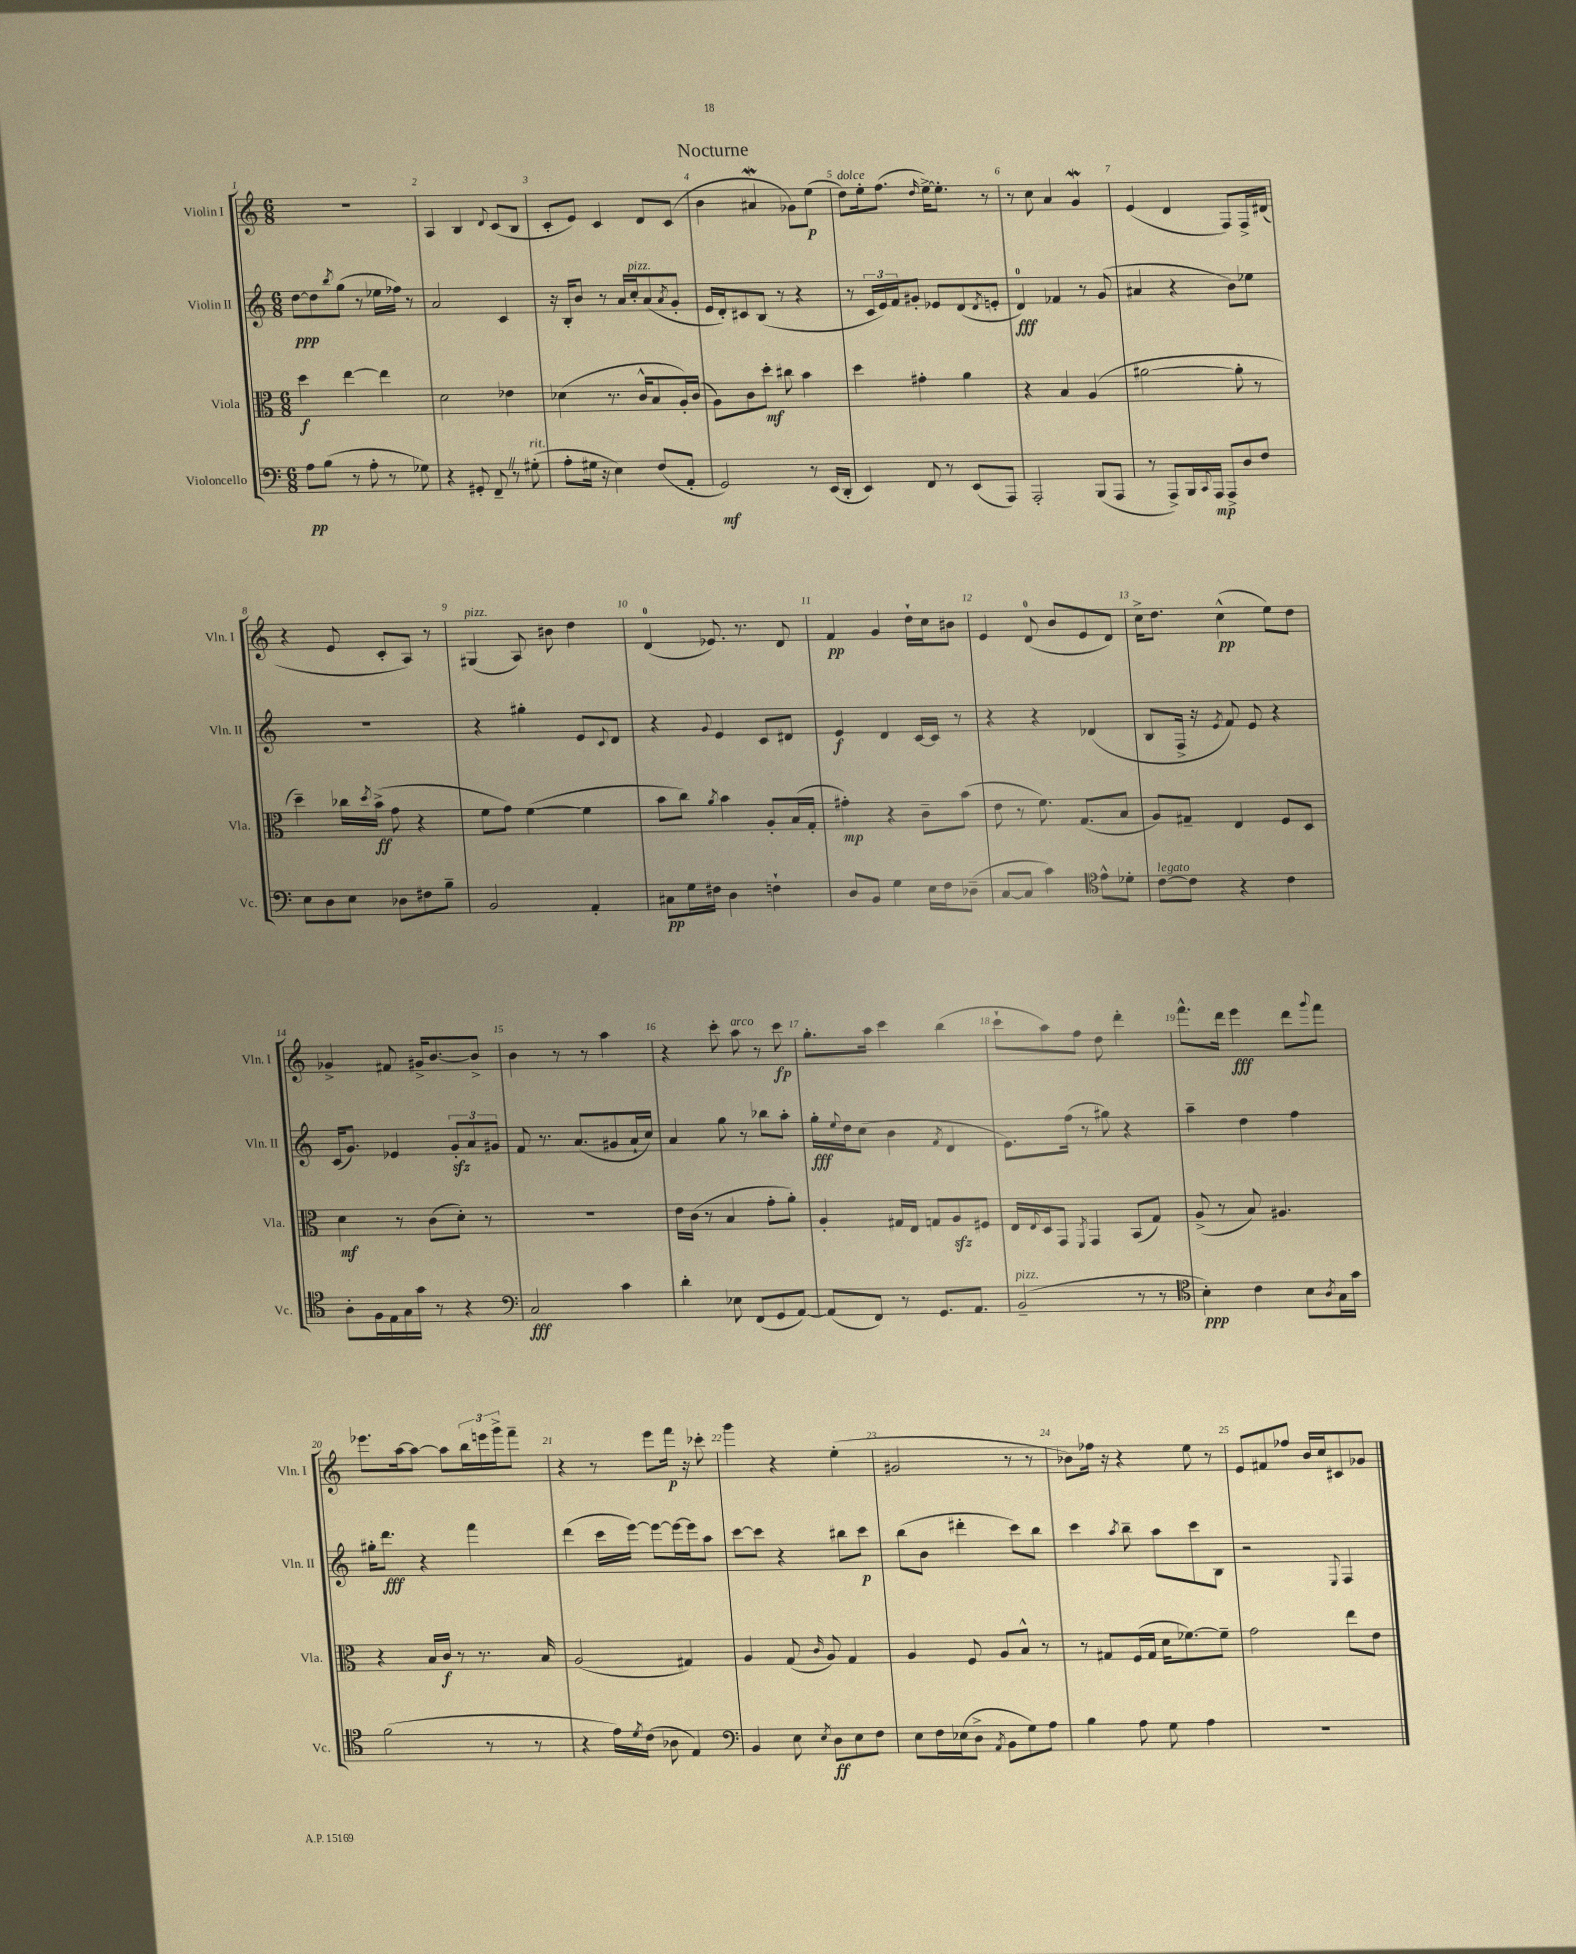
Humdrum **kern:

**kern	**kern	**kern	**kern
*staff4	*staff3	*staff2	*staff1
*clefF4	*clefC3	*clefG2	*clefG2
*k[]	*k[]	*k[]	*k[]
*M6/8	*M6/8	*M6/8	*M6/8
8A\L	4dd\	[8dd\L	2.r
(8B\J	.	8dd\]	.
.	.	8qbb/	.
8r	[4ee\	(8gg\J	.
8A'\	.	8r	.
8r	4ee\]	16ee-\LL	.
.	.	16ff-\JJ)	.
8G-\)	.	8r	.
=	=	=	=
4r	2d\	2a/	4A/
8GG#'/	.	.	4B/
8FF~/	.	.	.
.	.	.	8qqd/
8r	4e-\	4c/	(8c/L
(8G#'\	.	.	8B/J
=	=	=	=
8A'\L	(4d-\	16r	8c'/L
.	.	16B'/LK	.
16G#\Jk	.	8b/J	8e/J)
16r	.	.	.
4E\)	8.r	8r	4c/
.	.	16a/LL	.
.	16c^^/LK	16cc'/J	.
(8F/L	8B/	(8a/	8d/L
.	.	8qa/	.
8AA'/J	16A'/L)	8g'/J	(8c/J
.	(16c/JJ	.	.
=	=	=	=
2GG/)	8A\L)	16e/LL	4b\
.	.	16d'/J)	.
.	8c\	8c#/	.
.	8dd'\J	(8B/J	4a#/
.	8cc#\	8r	.
8r	4b\	4r	8g-\L)
(16EE/LL	.	.	(8ee\J
16DD'/JJ	.	.	.
=	=	=	=
4EE/)	4dd\	8r	8dd\L)
.	.	24c/LL	16ee'\k
.	.	24e/)	.
.	.	.	(8.ff\J
.	.	24f/J	.
8FF/	4g#'\	8g#'/J	.
.	.	.	16qqdd/
8r	.	8e-/L	[16ee^\LK)
.	.	.	8.ee'\]J
(8EE/L	4a\	(8d/	.
.	.	8qd/	.
8AAA/J)	.	8e'/J	8r
=	=	=	=
2AAA'/	4r	4d/)	8r
.	.	.	8cc\
.	4B/	4f-/	4a/
(8BBB/L	(4A/	8r	4g/
8AAA/J	.	(8g/	.
=	=	=	=
8r	[2a#\	4a#/	(4e/
8AAA^/L)	.	.	.
16BBB/L	.	4r	4d/
8qqCC/	.	.	.
16AAA/JJ	.	.	.
8AAA^/L	.	.	.
8D/	8a#'\]	8b\L)	8F/L)
8F/J	8r	8ee-\J	16F^/L
.	.	.	(16d#/JJ
=	=	=	=
8E\L	4dd~\)	2.r	4r
8D\	.	.	.
8E\J	16cc-\LL	.	8e/
.	8qdd/	.	.
.	(16b^\JJ	.	.
8D-\L	8g\	.	8c'/L
8F#\	4r	.	8A/J)
8B~\J	.	.	8r
=	=	=	=
2BB/	8f\L	4r	(4G#/
.	8g\J)	.	.
.	([4f\	4gg#'\	8A/)
.	.	.	8b#\
4AA'/	4f\]	8e/L	4dd\
.	.	8qqc/	.
.	.	8d/J	.
=	=	=	=
8C#\L	8b\L	4r	(4d/
16G\L	8cc\J)	.	.
16F#\JJ	.	.	.
.	8qa/	8qqg/	.
4D\	4b\	4e/	8.e-/)
.	.	.	8.r
4F`\	8A'/L	8c/L	.
.	(16B/L	8d#/J	8d/
.	16G'/JJ	.	.
=	=	=	=
8D/L	4g#'\)	4e/	4f/
8BB/J	.	.	.
4G\	4r	4d/	4g/
16E\LL	8c~\L	[16c/LL	16dd`\LL
16F\J	.	16c/]JJ	16cc\J
(8D-~\J	(8b\J	8r	8b#\J
=	=	=	=
[8C/L	8e\	4r	4e/
8C/]J	8r	.	.
4c\)	8.f\)	4r	(8d/
.	.	.	8b/L
.	(8.G/L	.	.
*clefC4	*	*	*
8e^^\L	.	(4d-/	8e/
8d-'\J	8B/J	.	8d/J)
=	=	=	=
[8c\L	8A/L)	8B/L	16cc^\LK
.	.	.	8.dd\J
8c\]J	8G#~/J	16F^/Jk	.
.	.	16r	.
.	.	8qe/	.
4r	4E/	8f/)	(4cc^^\
.	.	8e/	.
4c\	8F/L	4r	8ee\L)
.	8D/J	.	8dd\J
=	=	=	=
8A'\L	4d\	(16c/LK	4g-^/
.	.	8.g/J)	.
16F\L	.	.	.
16E\	.	.	.
16G\	8r	4e-/	8f#/
16g\JJ	.	.	.
8r	(8c\L	.	16g#^/LK
.	.	.	[8.b/
4r	8d'\J)	12g'/L	.
.	.	12a/	.
.	8r	.	8b^/]J
.	.	12g#/J	.
=	=	=	=
*clefF4	*	*	*
2C/	2.r	8f/	4b\
.	.	8.r	.
.	.	.	8r
.	.	(8.a/L	.
.	.	.	8r
4c\	.	8g#/	4aa\
.	.	16a`/L	.
.	.	16cc/JJ)	.
=	=	=	=
4d'\	16e\LL	4a/	4r
.	(16c\JJ	.	.
.	8r	.	.
8E-\	4B/	8gg\	8ccc'\
(8FF/L	.	8r	8aa\
8GG/	8g'\L	8bb-\L	8r
[8AA/J)	8a'\J)	8aa'\J	8ccc\
=	=	=	=
(8AA/]L	4A'/	16gg'\LL	8.gg'\L
.	.	8qqee/	.
.	.	16dd\J	.
8FF/J)	.	(8cc\J	.
.	.	.	16aa\Jk
8r	16G#/LL	4b\	4ccc\
.	16E/JJ	.	.
8.GG/L	8G/L	.	.
.	.	8qf/	.
.	8A/	4d/	(4bb\
8.AA/J	.	.	.
.	8F#/J	.	.
=	=	=	=
(2BB~/	16E/LL	8.e\L)	8ccc`\L
.	8qqE/	.	.
.	16D/J	.	.
.	8GG/J	.	8aa\)
.	.	(16ff\Jk	.
.	8qFF/	.	.
.	4GG/	8r	8ff\J
.	.	8gg#\)	8dd\
8r	(8BB/L	4r	4ddd'\
8r	8G/J)	.	.
=	=	=	=
*clefC4	*	*	*
4B'\)	(8A^/	4aa~\	8.fff^^\L
.	8r	.	.
.	.	.	16ddd\Jk
4c\	8B/)	4dd\	4eee\
.	4.A#/	.	.
8B\L	.	4ff\	8ddd\L
8qA/	.	.	8qqggg/
16G\L	.	.	8fff\J
16g\JJ	.	.	.
=	=	=	=
(2f\	4r	16gg#'\LK	8.eee-\L
.	.	8.ddd\J	.
.	.	.	[16aa\k
.	16B/LL	4r	8aa\_J
.	16c/JJ	.	.
.	8r	.	8aa\]L
8r	8.r	4fff\	24bb\L
.	.	.	24eee\
.	.	.	24ggg^\J
8r	.	.	8fff~\J
.	16B/	.	.
=	=	=	=
4r	(2A/	(4ddd\	4r
16e\LL)	.	16ccc\LL	8r
8qd/	.	.	.
(16c\JJ	.	[16eee\JJ)	.
8A-\	.	8eee\_L	8eee\L
4E/)	4G#/)	16eee\_L	16fff\Jk
.	.	16eee\]J	16r
.	.	8aa\J	8ccc-'\
=	=	=	=
*clefF4	*	*	*
4BB/	4A/	[8ccc\L	4ggg\
.	.	8ccc\]J	.
8E\	(8G/	4r	4r
8qE/	16qqc/	.	.
8D\L	8A/)	.	.
8E\	4G/	8bb#\L	(4ee'\
8F\J	.	8ccc\J	.
=	=	=	=
8E\L	4A/	(8bb\L	2g#/
16F\L	.	8b\J	.
(16E-\J	.	.	.
8D^\J	8F/	4ddd#'\	.
8qAA/	.	.	.
8BB\L	8A/L	.	.
8G\)	8B^^/J	8ccc\L)	8r
8A\J	8r	8bb\J	8r
=	=	=	=
4B\	8r	4ccc\	8b-\L)
.	8G#/L	.	16ff-\Jk
.	.	.	16r
.	.	8qaa/	.
8A\	(16F/L	8bb~\	4r
.	16G#/JJ	.	.
8G\	16d\LK	8aa\L	.
.	[8.f-\)	.	.
4A\	.	8ccc\	8ee\
.	8f-~\]J	8B\J	8r
=	=	=	=
2.r	2g\	2r	8e/L
.	.	.	8f#/
.	.	.	8ff-/J
.	.	.	16b/LL
.	.	.	16cc/J
.	.	8qqE/	.
.	8ee\L	4F/	8c#/
.	8e\J	.	8g-/J
==	==	==	==
*-	*-	*-	*-
